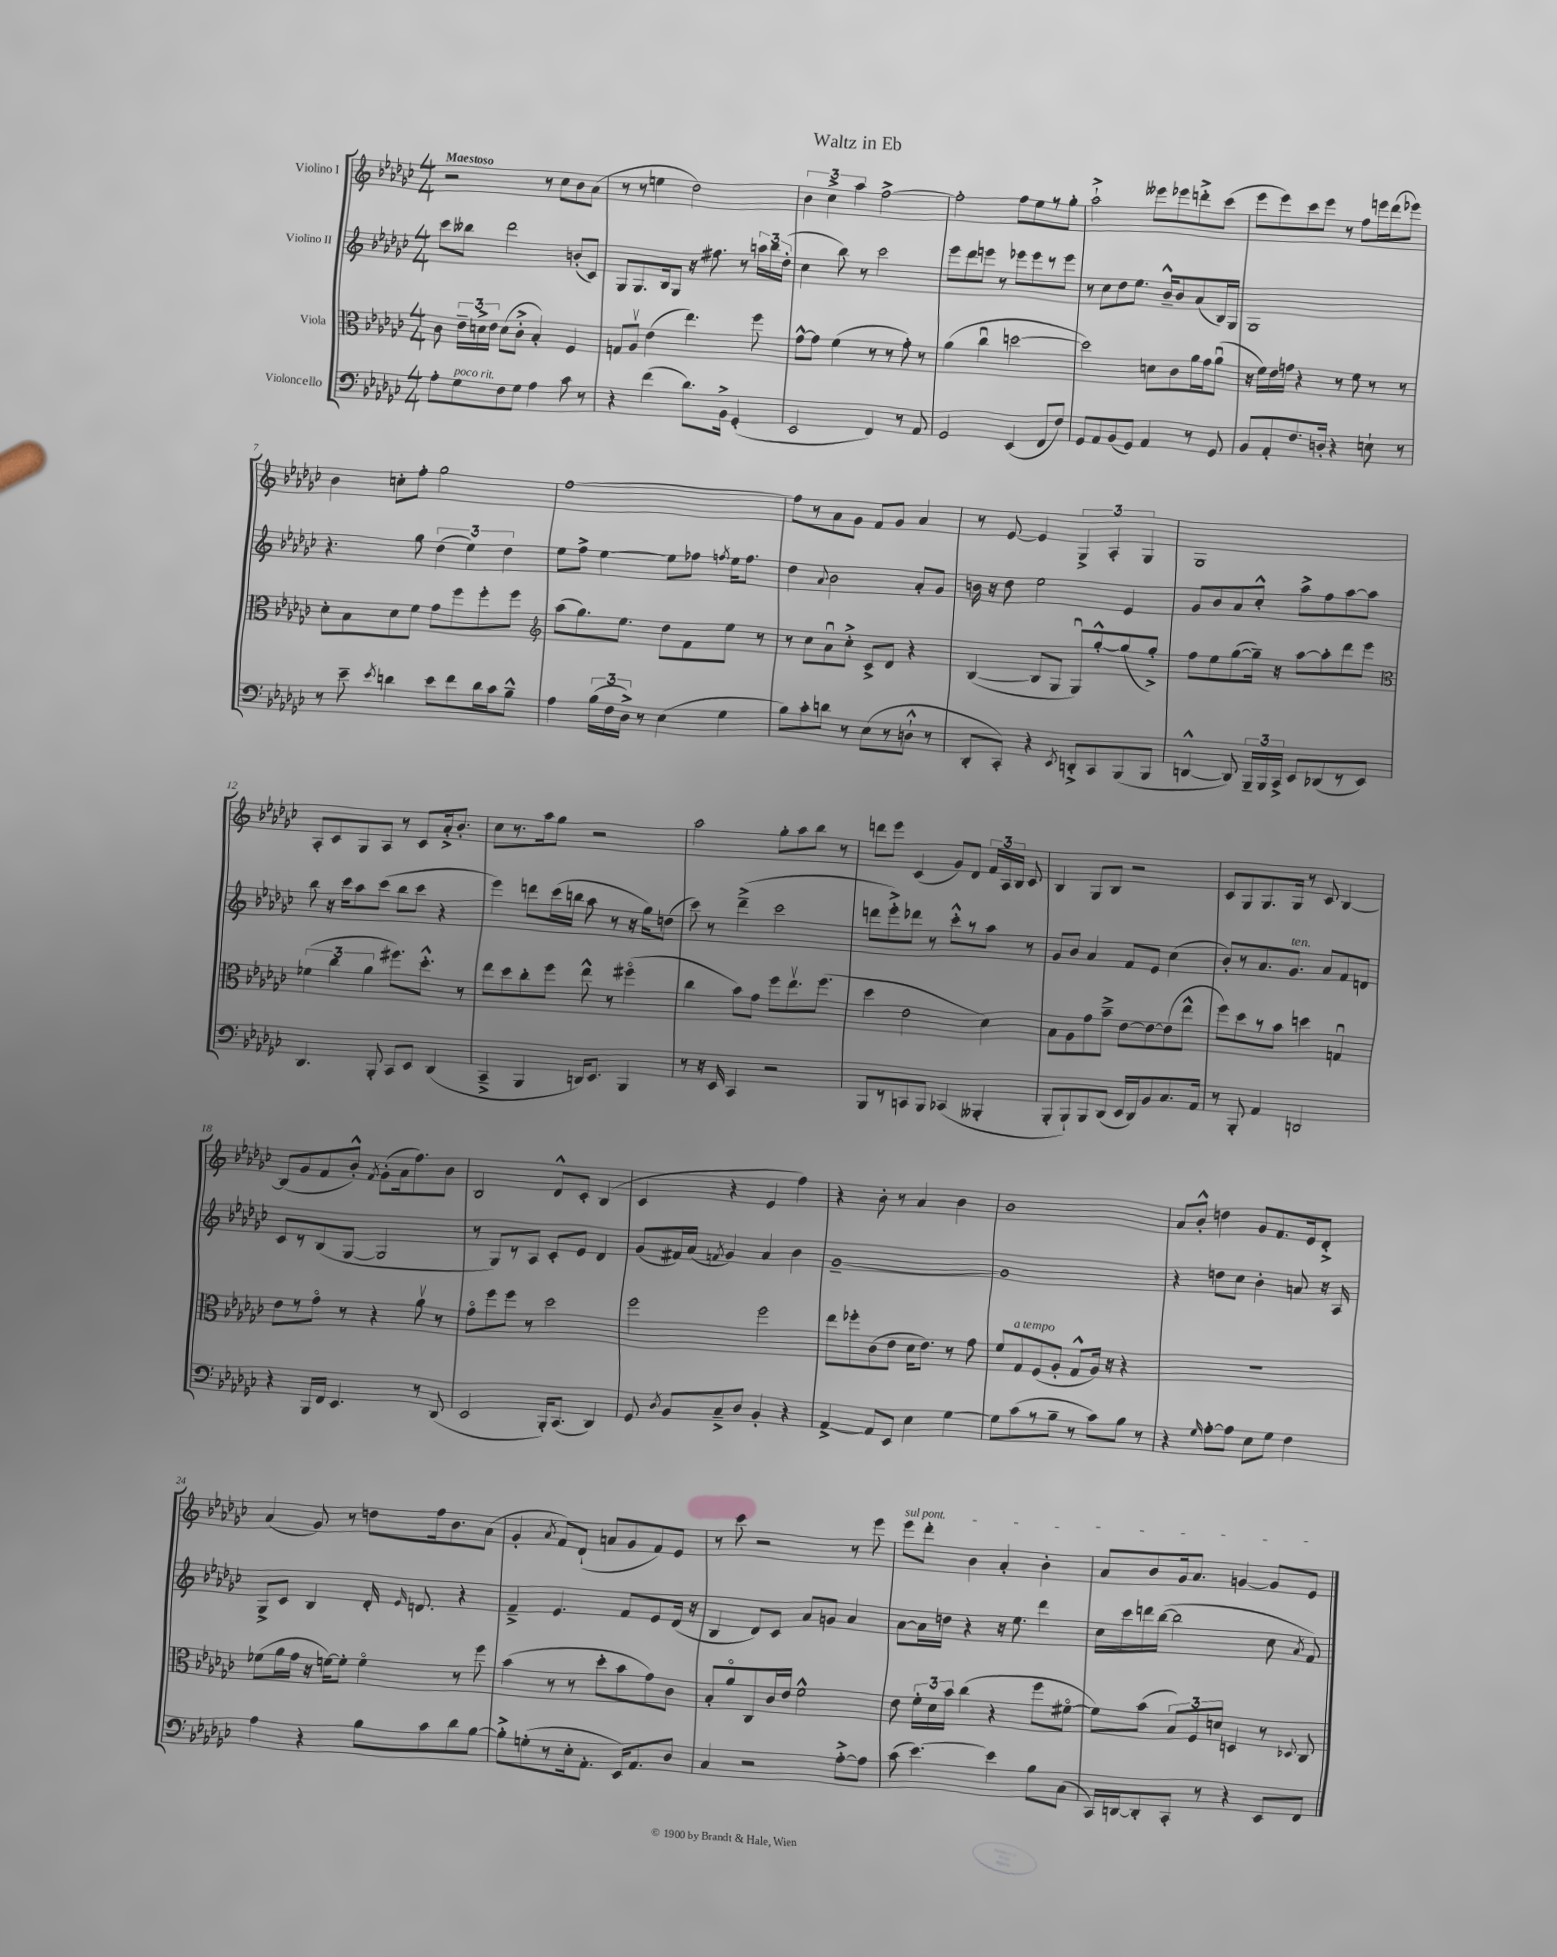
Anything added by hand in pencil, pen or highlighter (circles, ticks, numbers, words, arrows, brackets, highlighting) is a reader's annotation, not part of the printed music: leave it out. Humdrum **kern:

**kern	**kern	**kern	**kern
*part4	*part3	*part2	*part1
*staff4	*staff3	*staff2	*staff1
*I"Violoncello	*I"Viola	*I"Violino II	*I"Violino I
*clefF4	*clefC3	*clefG2	*clefG2
*k[b-e-a-d-g-c-]	*k[b-e-a-d-g-c-]	*k[b-e-a-d-g-c-]	*k[b-e-a-d-g-c-]
*M4/4	*M4/4	*M4/4	*M4/4
=1	=1	=1	=1
!	!	!	!LO:TX:a:B:t=Maestoso
8A-'\L	8c-\	8ccc-\L	2r
!LO:TX:a:i:t=poco rit.	!	!	!
8G-\	24e-~\LL	8bb--X\J	.
.	24dn^\	.	.
.	24e-\JJ	.	.
8F\	(8d\L	2ddd-\	.
8G-\J	8c-'^\J	.	.
4A-\	4B-'/)	.	8r
.	.	.	8cc-\L
8c-\	4F/	(8bn'/L	8b-\
8r	.	8c-/J)	(8a-\J
=2	=2	=2	=2
4r	8Gn/L	8G-/L	8r
.	8A-v/J	8.G-/	8r
(4f\	(4e-\	.	4een\
.	.	16B-/k	.
.	.	8G-/J	.
8.d-\L)	4.ee-\)	16r	2dd-\)
.	.	8.ff#X\	.
16BB-^\Jk	.	.	.
(4GG-'/	.	8r	.
.	8ff\	24aan\LL	.
.	.	24bb-\	.
.	.	(24dd-'\JJ	.
=3	=3	=3	=3
2EE-/	[8g-^^\L	4cc-\	6b-\
.	8g-\J]	.	.
.	.	.	6cc-^\
.	(4f\	8bb-\)	.
.	.	.	6aa-\
.	.	8r	.
4FF/)	8r	2ccc-\	[2ff^\
.	8r	.	.
8r	8g-'\)	.	.
8AA-/	8r	.	.
=4	=4	=4	=4
2GG-/	(4a-\	8eee-\L	2ff'\]
.	.	8ddd-\	.
.	4cc-u\	8eeen\J	.
.	.	8r	.
(4EE-/	[2ddn\	8eee-X\L	8ff\L
.	.	8eee-\	8ee-\
8FF/L	.	8r	8r
8F/J)	.	8eee-\J	8gg-'\J
=5	=5	=5	=5
8GG-/L	2dd\])	8r	2aa-`^\
8AA-/	.	8cc-\L	.
(8BB-/	.	8dd-\	.
8GG-/J)	.	8.ee-\J	.
4AA-/	8dn\L	.	8eee--X\L
.	.	16b-~^^/KL	.
.	8c-\	8b-/	8eee-X\
8r	16a-\L	(8a-/	8dddn'^\
.	16g-\J	.	.
8GG-/	(8a-u\J	16B-/L)	(8ccc-\J
.	.	16G-/JJ	.
=6	=6	=6	=6
8BB-/L	16r	1G-	8eee-\L
.	16f\LL)	.	.
8AA-'/	16e-\	.	8eee-\)
.	16gn\JJ	.	.
8.F/	4r	.	8ccc-\
.	.	.	8eee-\J
16Dn'/Jk	.	.	.
4r	8r	.	8r
.	8f\	.	8ff\L
8En`\	8r	.	16eeen\L
.	.	.	(16ddd-\J
8r	8r	.	8eee-X\J)
!!LO:LB:g=z
=7	=7	=7	=7
8r	8d-'\L	4.r	4b-\
8e-~\	8B-\	.	.
8qe-/	.	.	.
4dn\	8d-\	.	8ccn'\L
.	8f\J	8gg-\	8ff'\J
8e-\L	8g-\L	(6dd-\	2gg-\
8f\	8ff\	.	.
.	.	6ee-\)	.
16d\L	8ff'\	.	.
16c-\J	.	.	.
.	.	6dd-\	.
8B-~^^\J	8ff\J	.	.
=8	=8	=8	=8
*	*clefG2	*	*
4A-\	(8aa-\L	8ee-\L	[1ff
.	8.gg-\)	8ff^\J	.
(24B-\LL	.	[4ee-\	.
24F\	.	.	.
.	8.ee-\J	.	.
24D-^\JJ)	.	.	.
8r	.	.	.
(4E-\	8dd-\L	8ee-\L]	.
.	8f\	8ff-X\J	.
.	.	8qffn/	.
4G-\	8ee-\J	16ee-\KL	.
.	.	8.ff\J	.
.	8r	.	.
=9	=9	=9	=9
8B-\L)	8r	4dd-\	8ff\L]
8c-'\	8cc-\L	.	8r
.	.	8qqa-/	.
8dn\J	8a-u\	2b-\	8a-\
8r	8cc-'^\J	.	8g-\J
(8E-\L	8c-^/L	.	8f/L
8r	8d-/J	.	8g-/J
8Dn`^^\J	4r	8a-'/L	4a-/
8r	.	8g-/J	.
=10	=10	=10	=10
8DD-'/L	([4B-/	16bn\	8r
.	.	16r	.
8CC-'/J)	.	8dd-\	[8e-/
4r	8B-/L]	2ee-\	4e-/]
.	8G-/J	.	.
8qEE-/	.	.	.
8DDn'^/L	8G-u/L)	.	6G-^/
8CC-/	[8gg-'^^/	.	.
.	.	.	6A-'/
(8BBB-/	(8gg-/]	4e-/	.
.	.	.	6G-/
8BBB-/J	8gg-'^/J)	.	.
=11	=11	=11	=11
[4DDn^^/	8ff\L	8g-/L	1G-
.	8ee-\	8b-/	.
8DD/])	([8gg-\	8a-/	.
24BBB-~/LL	16gg-~\Jk])	8cc-'^^/J	.
24BBB-/	.	.	.
.	16r	.	.
24CC-^/JJ	.	.	.
8EE-/L	[8aa-\L	8aa-^\L	.
(8DD-X/	8aa-'\]	8ff\	.
8r	8ddd-\	[8aa-\	.
8EE-/J)	8eee-\J	8aa-\J]	.
!!LO:LB:g=z
=12	=12	=12	=12
*	*clefC3	*	*
4.DD-/	(6f-X\	8bb-\	8A-'/L
.	.	16r	8c-/
.	6cc-\	.	.
.	.	16ccc-\KL	.
.	.	8aa-\	8G-/
.	6a-\	.	.
8BBB-'/	.	(8ccc-\J	8A-/J
8CC-/L	8.ff#X\L)	8bb-\L	8r
8EE-/J	.	8ccc-\J	8c-/L
.	8.dd-'^^\J	.	.
(4DD-/	.	4r	16a-'^/k
.	.	.	8.b-'/J
.	8r	.	.
=13	=13	=13	=13
4CC-~^/	8ee-\L	4eee-\)	8cc-\L
.	8dd-\	.	8.r
4BBB-/	8cc-'\	8dddn\L	.
.	.	.	16aa-\k
.	8ff\J	(16ccc-\L	8gg-\J
.	.	16bbn\JJ	.
16DDn/KL)	8ee-^^\	8aa-\	2r
8.EE-/J	.	.	.
.	8r	8r	.
4BBB-/	(4ff#X\	16r	.
.	.	16gg-\KL)	.
.	.	(8ddn\J	.
=14	=14	=14	=14
8r	4cc-\	8ccc-\)	2aa-\
16r	.	8r	.
16EE-/	.	.	.
4CC-/	8b-\L)	(4ddd-~^\	.
.	8g-\J	.	.
2r	8ff\L	2ccc-\	8gg-'\L
.	8.ee-v\	.	8aa-\
.	.	.	8bb-\J
.	(8.ff\J	.	.
.	.	.	8r
=15	=15	=15	=15
8BBB-/L	4dd-\	8dddn\L	8dddn\L
8r	.	8eee-'^\)	8eee-\J
8CCn/	2e-\	8ddd-X\J	(4c-/
8BBB-/J	.	8r	.
(4CC-X/	.	8ccc-'^^\L	8g-/L)
.	.	8r	8d-/J
4BBB--X'/	4d-\)	8aa-\J	24f/LL
.	.	.	24A-/
.	.	.	24B-/JJ
.	.	8r	8c-/
=16	=16	=16	=16
8BBB-'/L	8B-\L	8g-/L	4B-/
8BBB-`/)	8A-\	8b-/J	.
8BBB-/	8g-\	4a-/	8G-/L
(8DD-/J	8b-~^\J	.	8B-/J
16EE-/LL	[8e-\L	8f/L	2r
16DD-/J)	.	.	.
8BB-/	8e-\_	8e-/J	.
8.C-/	(8e-\]	(4cc-\	.
.	8ee-^^\J	.	.
16AA-/Jk	.	.	.
=17	=17	=17	=17
8r	8ff\L)	8b-'/L)	8c-/L
8BBB-'/	8dd-\	8r	8G-/
4AA-/	8r	8.a-/	8.G-/
.	8b-\J	.	.
!	!	!LO:TX:a:i:t=ten.	!
.	.	8.g-/J	16G-/Jk
2DDn/	4ddn\	.	8r
.	.	8a-/L	8c-/
.	4Gnu/	8f/	[4B-/
.	.	8dn/J	.
!!LO:LB:g=z
=18	=18	=18	=18
4r	8e-\L	8c-/L	(8B-/L]
.	8r	8r	8g-/
16BBB-/LL	8g-\J	(8B-/	8f/
16FF/JJ	.	.	.
4.EE-/	8r	[8G-/J	8b-'^^/J)
.	.	.	8qf/
.	4r	2G-/]	(8g-'\L
.	.	.	16a-\k
.	.	.	8.ff\)
8r	8a-v\	.	.
(8DD-/	8r	.	8b-\J
=19	=19	=19	=19
2EE-/	8g-\L	8r	2B-/
.	8ff\	8G-/L)	.
.	8ff\J	8r	.
.	8r	8A-/J	.
16BBB-'/KL)	2dd-\	8c-'/L	8d-^^/L
(8.CC-/J	.	.	.
.	.	8e-/J	8c-'/J
4DD-/)	.	4d-/	(4B-/
=20	=20	=20	=20
8GG-/	2ff\	(8g-/L	4c-/
8qD-/	.	.	.
8BB-/L	.	16f#X/L)	.
.	.	(16a-/JJ	.
.	.	8qfn/	.
8C-~^/	.	4g-/)	4r
8D-/J	.	.	.
4BB-'/	2ff\	4a-/	4e-/
4r	.	4b-\	4ff\)
=21	=21	=21	=21
[4AA-^/	8ee-\L	[1g-~	4r
.	8ff-X'\	.	.
8AA-/L]	(8c-\	.	8b-'\
8EE-/J	8e-\J	.	8r
4E-\	16d-\KL	.	4a-/
.	8.e-\J)	.	.
[4G-\	8r	.	4b-\
.	8g-\	.	.
=22	=22	=22	=22
8G-\L]	8f/L	1g-]	1b-
!	!LO:TX:a:i:t=a tempo	!	!
(8c-\	8G-/	.	.
8r	(8F/	.	.
8B-~\J	8A-'/J	.	.
8r	8G-^^/L	.	.
8c-\L)	16A-/Jk)	.	.
.	16r	.	.
8B-\J	4r	.	.
8r	.	.	.
=23	=23	=23	=23
4r	1r	4r	8a-/L
.	.	.	8b-'^^/J
16qqG-/	.	.	.
[8A-'\L	.	8ddn\L	4ddn\
8A-\J]	.	8cc-\J	.
8E-\L	.	4b-'\	8g-/L
8G-\J	.	.	8.f/
4F\	.	8an/	.
.	.	.	16e-/k
.	.	16r	8d-'^/J
.	.	16A-/	.
!!LO:LB:g=z
=24	=24	=24	=24
4A-\	(8f-X\L	8G-^/L	(4a-/
.	16a-\L	8c-/J	.
.	16g-\JJ	.	.
4r	16r	4B-/	8g-/)
.	[16fn\KL)	.	.
.	8f'\J]	.	8r
8B-\L	4f\	16d-'/	8ddn\L
.	.	16qqe-/	.
.	.	8.dn/	.
8c-\	.	.	16ff\k
.	.	.	8.b-\
8d-\	8r	4r	.
[8B-\J	8ff\	.	(8a-\J
=25	=25	=25	=25
8B-'^\L]	(4b-\	4f~^/	4g-'/
(8Gn'\	.	.	.
.	.	.	8qa-/
8r	8r	4.e-/	8f/L)
16E-'\k	8r	.	(8d-`/J
8.AA-'\J	.	.	.
.	8dd-'\L	.	8an/L
16EE-/KL)	8b-\	8f/L	8g-/
8.AA-/	.	.	.
.	8g-\)	8e-/	8f/)
8D-/J	8c-\J	(16d-/Jk	8e-/J
.	.	16r	.
=26	=26	=26	=26
4C-/	8B-'/L	4B-/	8r
.	8a-/	.	8ccc-\
2r	8C-/	8d-/L)	2r
.	16c-/L	8c-/J	.
.	16e-/JJ	.	.
.	2f^^\	8a-/L	.
.	.	8gn/J	.
[8A-'^\L	.	4a-/	8r
8A-\J]	.	.	8eee-\
=27	=27	=27	=27
!	!	!	!LO:TX:a:i:t=sul pont.
(8c-\	8e-\	[8a-\L	8eee-\L
[4.e-\)	24f'\LL	16a-\L]	8ddd-'\J
.	24d-\	.	.
.	.	16ddn\JJ	.
.	24b-\JJ	.	.
.	(4cc-\	4r	4b-\
4e-\]	4r	16r	4a-'/
.	.	8.ee-\	.
8B-\L	8ff\L	4ddd-\	4b-'\
(8C-\J	[8f#X\J	.	.
=28	=28	=28	=28
16CC-/LL)	8f#\L])	16cc-\LL	8a-/L
[16DDn/J	.	16ccc-\	.
8DD'/]	(8b-\J	16dddn\	8b-/
.	.	([16bb-\JJ	.
8CC-'/J	12B-/L)	2bb-\]	16g-/k
.	.	.	8.a-/J
.	12F/	.	.
8r	.	.	.
.	12dn/J	.	.
4r	4Dn/	.	[4gn/
8EE-/L	8r	8cc-\	8g/L]
.	8qqD-X/	8qa-/	.
8FF/J	8C-/	8f/)	8e-/J
==	==	==	==
*-	*-	*-	*-
